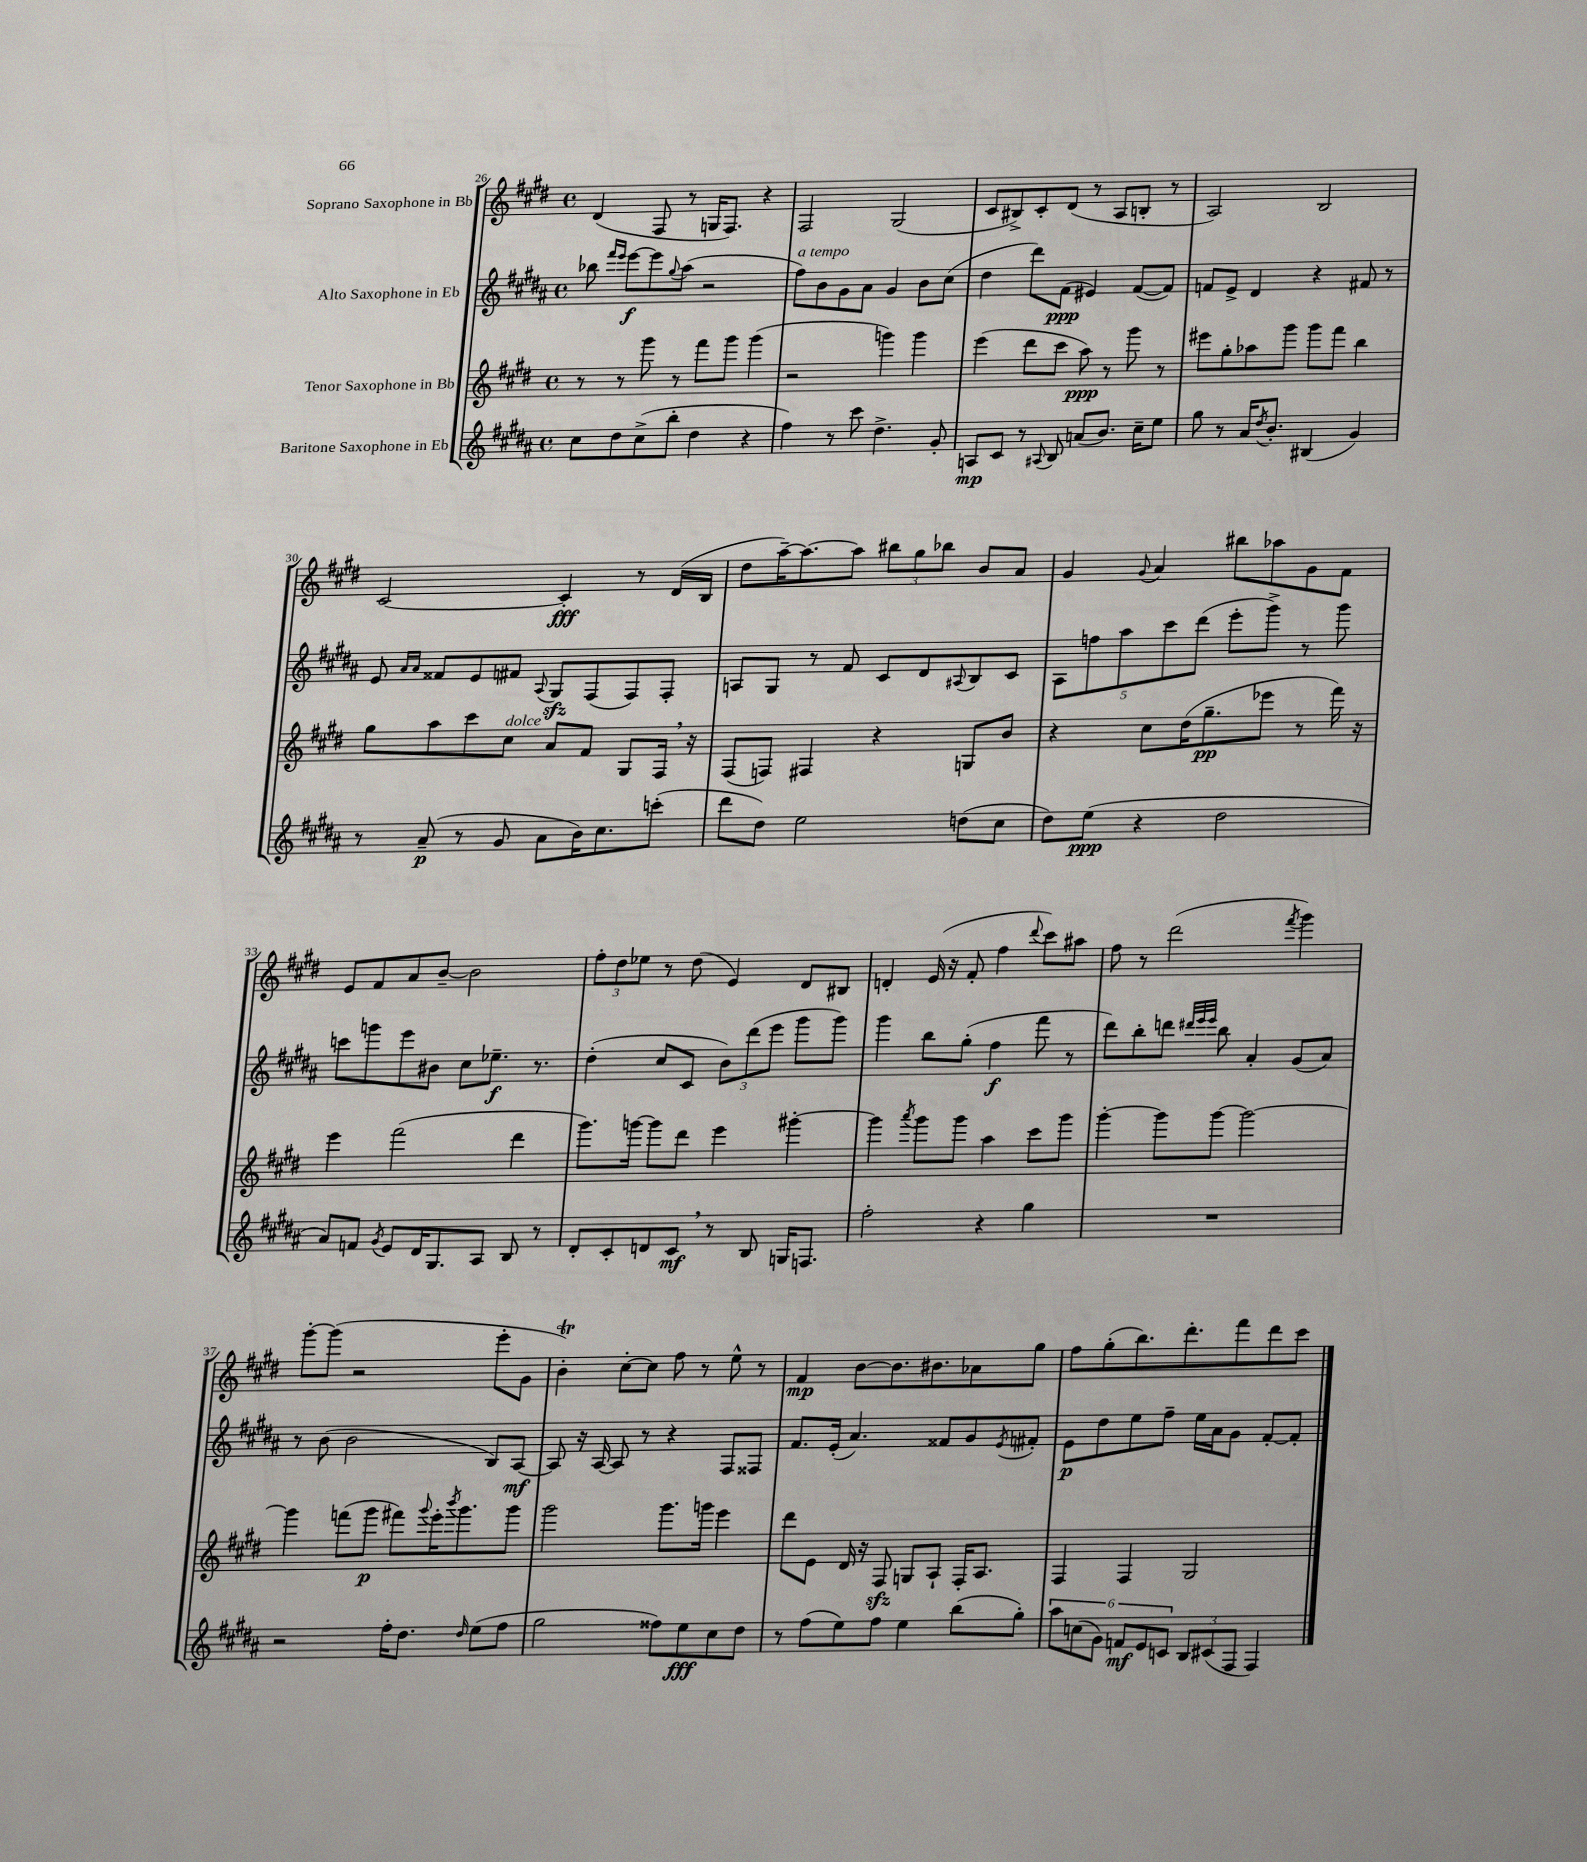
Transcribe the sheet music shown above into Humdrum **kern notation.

**kern	**kern	**kern	**kern
*staff4	*staff3	*staff2	*staff1
*clefG2	*clefG2	*clefG2	*clefG2
*k[f#c#g#d#a#]	*k[f#c#g#d#]	*k[f#c#g#d#a#]	*k[f#c#g#d#]
*M4/4	*M4/4	*M4/4	*M4/4
*met(c)	*met(c)	*met(c)	*met(c)
8cc#\L	8r	8bb-\	(4d#/
.	.	16qqfff#/LL	.
.	.	16qqeee/JJ	.
8dd#\	8r	[8eee\L	.
(8cc#^\	8ggg#\	8eee\]	8F#/
.	.	8qqgg#/	.
8bb'\J	8r	(8aa#\J	8r
4dd#\	8fff#\L	2r	16G/LK
.	.	.	8.F#/J)
.	8ggg#\J	.	.
4r	(4ggg#\	.	4r
=	=	=	=
4ff#\)	2r	8ff#\L)	2F#/
.	.	8b\	.
8r	.	8g#\	.
8ccc#\	.	8a#\J	.
4.dd#^\	4ggg\)	4g#/	(2G#/
.	4ggg\	8b\L	.
8g#'/	.	(8cc#\J	.
=	=	=	=
8A/L	(4eee\	4dd#\	8c#/L
8c#/J	.	.	8B#^/)
8r	8ddd#\L	8ddd#\L)	8c#'/
8qqA#/	.	.	.
8B/	8ccc#\J	(8f#\J	(8d#/J
(8a/L	8aa\)	4e#/)	8r
8.b/J)	8r	.	8A/L
.	8ggg#\	([8f#/L	8B'/J
16cc#~\LK	.	.	.
8ee\J	8r	8f#/]J)	8r
=	=	=	=
8gg#\	8eee#\L	8f/L	2A/)
8r	8gg#'\	8e^/J	.
16a#/LK	8aa-\	4d#/	.
8qdd#/	.	.	.
8.b'/J	.	.	.
.	8ggg#\J	.	.
(4B#/	8ggg#\L	4r	2B/
.	8fff#\J	.	.
4g#/)	4bb\	8f#/	.
.	.	8r	.
=	=	=	=
8r	8gg#\L	8e/	[2c#/
.	.	16qqa#/LL	.
.	.	16qqa#/JJ	.
(8a#~/	8aa\	8f##/L	.
8r	8ccc#\	8e/	.
8g#/	8cc#\J	8f#/J	.
.	.	8qqA#/	.
8a#\L	8a/L	8G#/L	4c#'/]
16b\K)	8f#/J	(8F#/	.
8.cc#\	.	.	.
.	8G#/L	8F#/)	8r
(8ccc'\J	16F#/Jk	8F#'/J	(16d#/LL
.	16r	.	16B/JJ
=	=	=	=
8ddd#\L	(8F#/L	8A/L	8dd#\L
8dd#\J)	8F/J)	8G#/J	[16aa~\K)
.	.	.	8.aa\_
2ee\	4F#/	8r	.
.	.	8f#/	8aa\]J
.	4r	8c#/L	12bb#\L
.	.	.	12gg#\
.	.	8d#/	.
.	.	.	12bb-\J
.	.	8qqA#/	.
(8dd\L	8G/L	8B/	8b/L
8cc#\J	8b/J	8c#/J	8a/J
=	=	=	=
8dd#\L)	4r	10A#\L	4g#/
.	.	10ff\	.
(8ee\J	.	.	.
.	.	10aa#\	.
.	.	.	8qqg#/
4r	8cc#\L	.	4a/
.	.	10ccc#\	.
.	(16dd#\K	.	.
.	.	(10ddd#\J	.
.	8.gg#~\	.	.
2dd#\	.	8eee'\L	8bb#\L
.	8eee-\J	8ggg#^\J)	8aa-\
.	8r	8r	8g#\
.	16fff#\)	8ggg#\	8f#\J
.	16r	.	.
=	=	=	=
8a#/L)	4eee\	8ccc\L	8e/L
8f/J	.	8ggg\	8f#/
8qg#/	.	.	.
8e/L	(2fff#\	8eee\	8a/
16d#/K	.	8b#\J	[8b~/J
8.G#/	.	.	.
.	.	8cc#\L	2b\]
8A#/J	.	8.ee-~\J	.
8B/	4ddd#\	.	.
.	.	8.r	.
8r	.	.	.
=	=	=	=
8d#'/L	8.ggg#\L)	(4dd#'\	12ff#'\L
.	.	.	12dd#\
8c#'/	.	.	.
.	.	.	12ee-\J
.	[16ggg\Jk	.	.
8d/	8ggg\]L	8cc#/L	8r
8c#/J	8ddd#\J	8c#/J	(8dd#\
8r	4eee\	12b\L)	4e/)
.	.	(12ddd#\	.
8B/	.	.	.
.	.	12eee\J	.
16G/LK	[4ggg#'\	8ggg#\L	8d#/L
8.F/J	.	.	.
.	.	8ggg#\J)	8B#/J
=	=	=	=
2ff#'\	4ggg#\]	4ggg#\	4d'/
.	8qaaa/	.	.
.	8ggg#\L	8bb\L	(16e/
.	.	.	16r
.	8ggg#\J	(8gg#'\J	8f#'/
4r	4aa\	4ff#\	4ff#\
.	.	.	8qqddd#/
4gg#\	8ccc#\L	8fff#\	8ccc#\L)
.	8ggg#\J	8r	8aa#\J
=	=	=	=
1r	[4ggg#'\	8ddd#\L)	8ff#\
.	.	8bb'\	8r
.	8ggg#\]L	8ddd\J	(2ddd#\
.	.	32qqddd#/LLL	.
.	.	32qqeee/	.
.	.	32qqeee/JJJ	.
.	[8ggg#\J	8bb\	.
.	2ggg#\_	4a#'/	.
.	.	.	8qfff#/
.	.	(8g#/L	4ggg#\)
.	.	8a#/J)	.
=	=	=	=
2r	4ggg#\]	8r	[8ggg#'\L
.	.	(8b\	(8ggg#\]J
.	(8fff\L	2b\	2r
.	8ggg#\J	.	.
16ff#'\LK	8fff#\L)	.	.
8.dd#\J	.	.	.
.	8qqggg#/	.	.
.	16eee'\K	.	.
.	8qbbb/	.	.
.	8.ggg#\	.	.
16qqdd#/	.	.	.
(8ee\L	.	8B/L)	8eee'\L
8ff#\J	8ggg#\J	[8A#/J	8g#\J
=	=	=	=
2gg#\	2ggg#\	8A#/]	4b'\)
.	.	16r	.
.	.	[16A#/	.
.	.	8A#/]	[8cc#'\L
.	.	8r	8cc#\]J
8ff##\L)	8.ggg#\L	4r	8ff#\
8ee\	.	.	8r
.	16ggg\Jk	.	.
8cc#\	4eee\	8F#/L	8ee^^\
8dd#\J	.	8F##/J	8r
=	=	=	=
8r	8ddd#\L	8.f#/L	4f#/
(8ff#\L	8e\J	.	.
.	.	(16e'/Jk	.
8ee\)	16d#/	4.a#/)	[8b\L
.	16r	.	.
8ff#\J	8F#/	.	8.b\]
4ee\	8G/L	.	.
.	.	.	8.b#\
.	8A`/J	8f##/L	.
(8bb\L	16F#'/LK	8g#/	8a-\
.	8.A/J	.	.
.	.	8qe/	.
8gg#'\J)	.	8f#'/J	8gg#\J
=	=	=	=
12aa#\L	4F#/	8e\L	8ff#\L
(12cc\	.	.	.
.	.	8dd#\	(8gg#'\
12g#\J)	.	.	.
12f/L	4F#/	8ee\	8.bb\)
12e/	.	.	.
.	.	8ff#~\J	.
12c/J	.	.	.
.	.	.	8.ddd#'\
12B/L	2G#/	16ee\LL	.
.	.	16a#\J	.
(12c#/	.	.	.
.	.	8g#\J	8fff#\
12F#/J	.	.	.
4F#/)	.	[8f#'/L	8ddd#\
.	.	8f#'/]J	8ccc#\J
==	==	==	==
*-	*-	*-	*-
